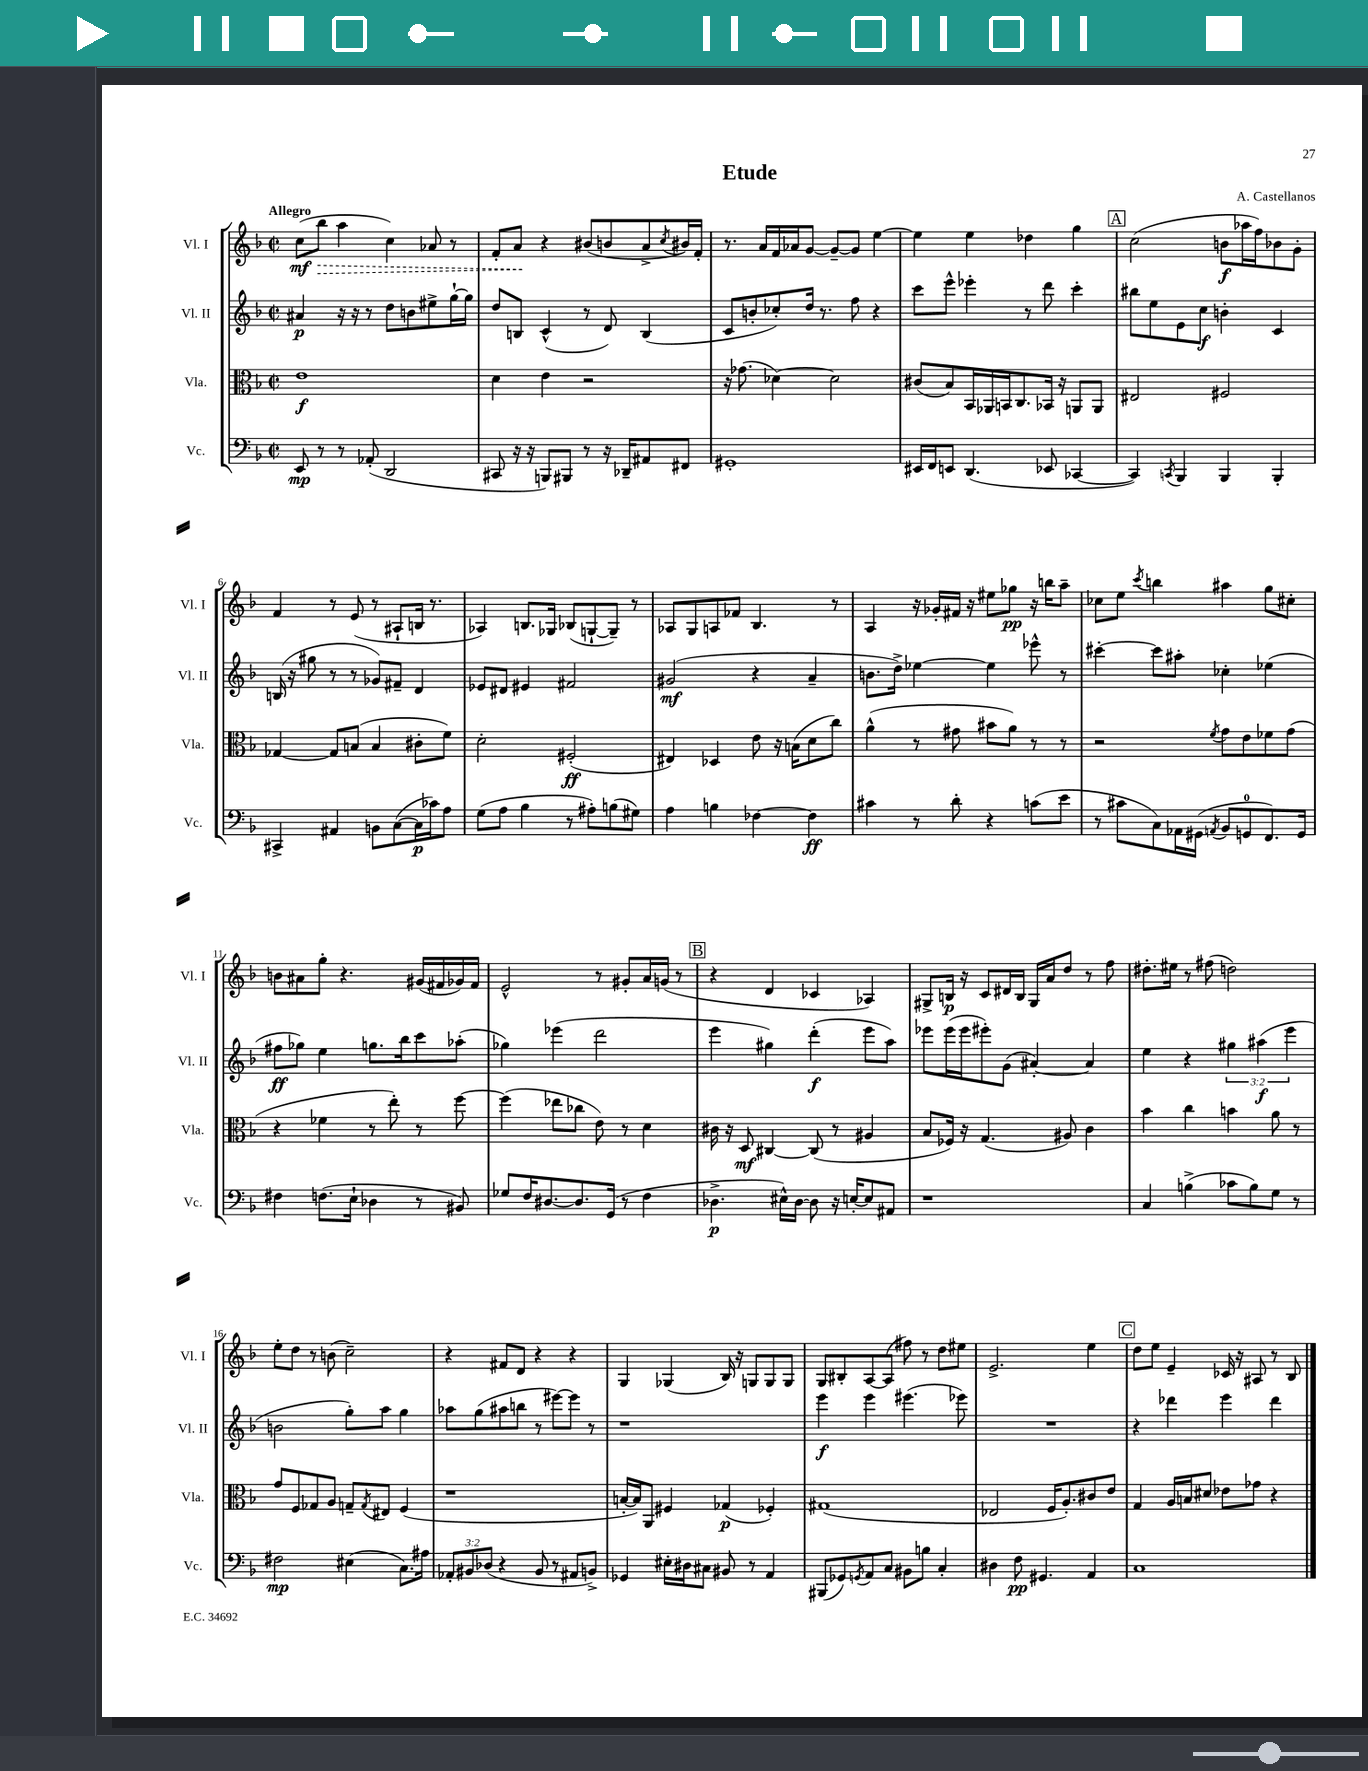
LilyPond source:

\header { title = "Etude" composer = "A. Castellanos" }
<<
\new StaffGroup <<
\new Staff = "s0" \with { instrumentName = "Vl. I" shortInstrumentName = "Vl. I" } {
    \clef treble \key f \major \defaultTimeSignature \time 2/2 \tempo "Allegro"
    c''8\mf( \once \override Hairpin.style = #'dashed-line bes''8\> a''4 c''4) aes'8 r8 |
    f'8-. a'8\! r4 bis'8( b'8 a'8-> \acciaccatura { c''8 } bis'16) f'16-. |
    r8. a'16 f'16 aes'16 g'8~ g'8~-- g'8 e''4~ |
    e''4 e''4 des''4 g''4 |
    \mark \markup { \box "A" } c''2( b'8\f aes''16 f''16) bes'8 g'8-. |
    f'4 r8 e'8( r8 ais8-! b16 r8. |
    aes4) b8. ges16 bes8( g8~-! g8--) r8 |
    aes8 g8 a8 fes'8 bes4. r8 |
    a4 r16 ges'16-. fis'16 r16 eis''8 ges''8\pp r16 b''16 a''8-- |
    ces''8 e''8 \acciaccatura { c'''8 } b''4 ais''4 g''8 cis''8-. |
    b'8 ais'8 g''8-. r4. gis'16( fis'16 ges'16) fis'16 |
    e'2-^ r8 gis'8-. a'16 g'16( r8 |
    \mark \markup { \box "B" } r4 d'4 ces'4 aes4) |
    gis8-> b16\p r16 c'8 dis'16 b16 gis16 a'16 d''8 r8 f''8 |
    dis''8.-. eis''16 r8 fis''8( d''2) |
    e''8-. d''8 r8 b'8( c''2--) |
    r4 fis'8 d'8 r4 r4 |
    g4 ges4( bes16) r16 g8 g8 g8 |
    g8 bis8-. a8~ a8( fis''8) r8 d''8 eis''8 |
    e'2.-> e''4 |
    \mark \markup { \box "C" } d''8 e''8 e'4-- ces'16 r16 ais8 r8 bes8 \bar "|." |
}
\new Staff = "s1" \with { instrumentName = "Vl. II" shortInstrumentName = "Vl. II" } {
    \clef treble \key f \major \defaultTimeSignature \time 2/2 \override Staff.TupletNumber.text = #tuplet-number::calc-fraction-text
    ais'4\p r16 r16 r8 d''8 b'8 eis''8-> g''16~-! g''16 |
    d''8 b8 c'4-^( r8 d'8) b4( |
    c'8 b'8-. ces''8-.) d''16 r8. f''8 r4 |
    c'''8 e'''8-^ ees'''4-. r8 d'''8 c'''4-. |
    \mark \markup { \box "A" } bis''8 e''8 e'8 c''8\f b'4-. c'4 |
    b16( r16 gis''8 r8 r8 ges'8) fis'8-- d'4 |
    ees'8 dis'8 eis'4 fis'2 |
    gis'2\mf( r4 a'4-- |
    b'8. d''16->) ees''4~ ees''4 ees'''8-^ r8 |
    cis'''4~-. cis'''8 ais''8-. ces''4-. ees''4( |
    fis''8\ff ges''8) e''4 g''8. bes''16 c'''8 aes''8-.( |
    ges''4) ees'''4( d'''2 |
    \mark \markup { \box "B" } e'''4 gis''4) d'''4-.\f( e'''8 a''8) |
    ees'''8 ees'''16( ees'''16 eis'''8-.) g'8( ais'4~-.) ais'4 |
    e''4 r4 \tuplet 3/2 { gis''4 ais''4\f( e'''4 } |
    b'2 g''8-.) a''8 g''4 |
    aes''8 g''8( ais''8 b''8 r8 eis'''8~) eis'''8 r8 |
    r1 |
    e'''4\f e'''4 eis'''4.( ees'''8) |
    R1 |
    \mark \markup { \box "C" } r4 des'''4 e'''4 des'''4 \bar "|." |
}
\new Staff = "s2" \with { instrumentName = "Vla." shortInstrumentName = "Vla." } {
    \clef alto \key f \major \defaultTimeSignature \time 2/2
    e'1\f |
    d'4 e'4 r2 |
    r16 ges'8.( des'4~) des'2 |
    cis'8( bes8) bes,16 aes,16 b,16 c8. bes,16 r16 a,8 a,8 |
    \mark \markup { \box "A" } eis2 fis2 |
    ges4~ ges8 b8( b4 cis'8-. f'8) |
    d'2-. fis2-.\ff( |
    eis4) des4 e'8 r16 b16( d'8 c''8) |
    a'4-^( r8 gis'8 bis'8 a'8) r8 r8 |
    r2 \acciaccatura { f'8 } g'8 e'8 fes'8 g'8( |
    r4 fes'4 r8 e''8-.) r8 f''8~ |
    f''4( ees''8 ces''8 e'8) r8 d'4 |
    \mark \markup { \box "B" } cis'16 r16 d8\mf cis4~ cis8( r8 ais4 |
    bes8 fes16) r16 g4.( ais8) c'4 |
    bes'4 c''4 b'4 a'8 r8 |
    g'8 f8 ges8 a8 g8-- \acciaccatura { g8 } eis8 f4( |
    r1 |
    b16~-. b16) a,8 fis4 ges4\p( fes4-.) |
    gis1( |
    ees2 f16 a8.-.) cis'8 e'8 |
    \mark \markup { \box "C" } g4 a16 b16 dis'8 ees'8 ges'8 r4 \bar "|." |
}
\new Staff = "s3" \with { instrumentName = "Vc." shortInstrumentName = "Vc." } {
    \clef bass \key f \major \defaultTimeSignature \time 2/2 \override Staff.TupletNumber.text = #tuplet-number::calc-fraction-text
    e,8\mp r8 r8 aes,8-.( d,2 |
    cis,8 r16 r16 b,,8) bis,,8 r8 r16 des,16-- ais,8 fis,8 |
    gis,1-. |
    eis,16 f,16 e,8 d,4.( ees,8 ces,4~ |
    \mark \markup { \box "A" } ces,4) \acciaccatura { c,8 } bes,,4 bes,,4 bes,,4-. |
    cis,4-> ais,4 b,8 c8~( c16\p ces'16) a8 |
    g8( a8 bes4 r8 ais8-.) b8( gis8) |
    a4 b4 fes4~ fes4\ff |
    cis'4 r8 d'8-. r4 c'8( e'8 |
    r8 cis'8 c8) aes,16 gis,16( \acciaccatura { a,8 } bes,8 g,8-0 f,8.) g,16 |
    fis4 f8.( e16-! des4 r8 bis,8) |
    ges8 f16 dis8.~ dis8. g,16( r8 f4 |
    \mark \markup { \box "B" } des4.->\p eis16-^) des16~ des8 r16 e16~-. e8 ais,8 |
    r1 |
    c4 b4->( ces'8 b8) g8 r8 |
    fis2\mp eis4( c8.) ais16 |
    \tuplet 3/2 { aes,8-. bis,8 des8( } r4 bis,8 r8 ais,8 b,8->) |
    ges,4 eis16-. dis16 cis8 bis,8 r8 a,4 |
    bis,,8( ges,8) \acciaccatura { g,8 } a,8 c8 bis,8 b8 c4-. |
    dis4 f8\pp gis,4. a,4 |
    \mark \markup { \box "C" } c1 \bar "|." |
}
>>
>>
